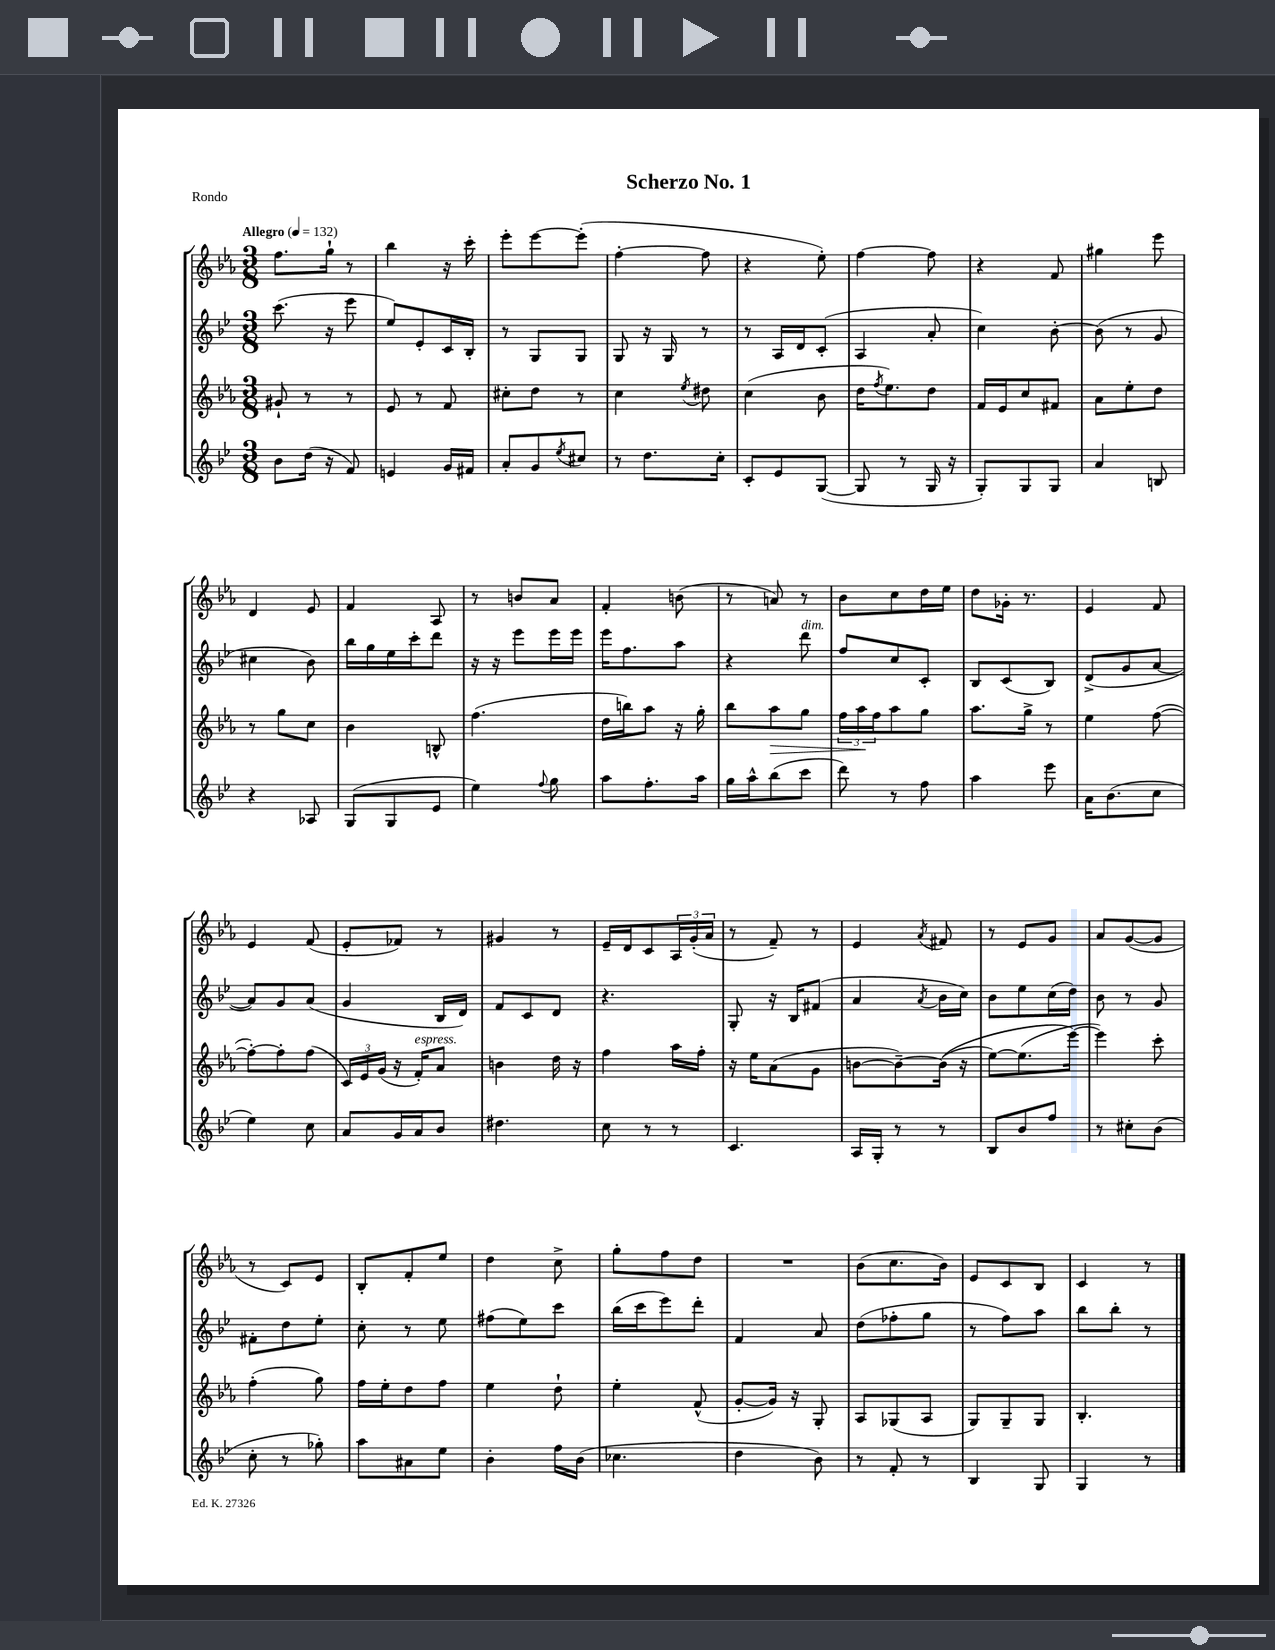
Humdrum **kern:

**kern	**kern	**kern	**kern
*staff4	*staff3	*staff2	*staff1
*clefG2	*clefG2	*clefG2	*clefG2
*k[b-e-]	*k[b-e-a-]	*k[b-e-]	*k[b-e-a-]
*M3/8	*M3/8	*M3/8	*M3/8
*MM132	*MM132	*MM132	*MM132
8b-\L	8g#`/	(8.ccc\	8.ff\L
(16dd\Jk	8r	.	.
16r	.	16r	16gg`\Jk
8f/)	8r	8eee-\	8r
=	=	=	=
4e/	8e-/	8ee-/L)	4bb-\
.	8r	8e-'/	.
16g/LL	8f/	16c/L	16r
16f#/JJ	.	16B-'/JJ	16ccc'\
=	=	=	=
8a'/L	8cc#'\L	8r	8eee-'\L
8g/	8dd\J	8G/L	[8eee-\
8qee-/	.	.	.
8cc#/J	8r	8G/J	(8eee-'\]J
=	=	=	=
8r	4cc\	8G/	[4ff'\
8.dd\L	.	16r	.
.	.	16G/	.
.	8qee-/	.	.
.	8dd#\	8r	8ff\]
16cc'\Jk	.	.	.
=	=	=	=
8c'/L	(4cc\	8r	4r
8e-/	.	16A/LL	.
.	.	16d/J	.
([8G/J	8b-\	(8c'/J	8ee-'\)
=	=	=	=
8G/]	16dd\LK	4A/	[4ff\
.	8qff/	.	.
.	8.ee-\)	.	.
8r	.	.	.
16G/	8dd\J	8a'/	8ff\]
16r	.	.	.
=	=	=	=
8G'/L)	16f/LL	4cc\)	4r
.	16e-/J	.	.
8G/	8cc/	.	.
8G/J	8f#/J	[8b-'\	8f/
=	=	=	=
4a/	8a-\L	(8b-\]	4gg#\
.	8ee-'\	8r	.
8B/	8dd\J	8g/	8eee-\
=	=	=	=
4r	8r	4cc#\	4d/
.	8gg\L	.	.
8A-/	8cc\J	8b-\)	8e-/
=	=	=	=
(8G/L	4b-\	16bb-\LL	4f/
.	.	16gg\	.
8G/	.	16ee-\	.
.	.	16ccc'\J	.
8e-/J	8B^^/	8ddd\J	8A-/
=	=	=	=
4ee-\)	(4.ff\	16r	8r
.	.	16r	.
.	.	8eee-\L	8b/L
8qqff/	.	.	.
8gg\	.	16eee-\L	8a-/J
.	.	16eee-\JJ	.
=	=	=	=
8aa\L	16dd\LL	16eee-\LK	4f'/
.	16bb\J)	8.ff\	.
8.ff'\	8aa-\J	.	.
.	16r	8aa\J	(8b\
16aa\Jk	16gg'\	.	.
=	=	=	=
16gg\LL	8bb-\L	4r	8r
16aa^^\J	.	.	.
(8bb-\	8aa-\	.	8a/)
8ccc\J	8gg\J	8ddd\	8r
=	=	=	=
8ddd\)	24ff\LL	8ff/L	8b-\L
.	24aa-\	.	.
.	24ff\J	.	.
8r	8aa-\	8cc/	8cc\
8ff\	8gg\J	8c'/J	16dd\L
.	.	.	16ee-\JJ
=	=	=	=
4aa\	8.aa-\L	8B-/L	8dd\L
.	.	(8c/	16g-'\Jk
.	16gg^\Jk	.	8.r
8eee-\	8r	8B-/J)	.
=	=	=	=
16a\LK	4ee-\	(8d^/L	4e-/
(8.b-\	.	.	.
.	.	8g/	.
8cc\J	([8ff\	[8a/J	8f/
=	=	=	=
4ee-\)	8ff'\_L)	8a/]L)	4e-/
.	8ff'\]	8g/	.
8cc\	(8ff\J	(8a/J	(8f/
=	=	=	=
8a/L	24c/LL)	4g/	8e-'/L
.	24e-/	.	.
.	(24g/JJ	.	.
16g/L	16r	.	8f-/J)
16a/J	16f'/LK)	.	.
8b-/J	8a-/J	16B-/LL	8r
.	.	16d/JJ)	.
=	=	=	=
4.dd#\	4b\	8f/L	4g#/
.	.	8c/	.
.	16dd\	8d/J	8r
.	16r	.	.
=	=	=	=
8cc\	4ff\	4.r	16e-~/LL
.	.	.	16d/J
8r	.	.	8c/
8r	16aa-\LL	.	24A-/L
.	.	.	(24g'/
.	16ff'\JJ	.	.
.	.	.	24a-/JJ
=	=	=	=
4.c/	16r	8G'/	8r
.	16ee-\LK	.	.
.	(8a-\	16r	8f~/)
.	.	16B-/LK	.
.	8g\J	(8f#/J	8r
=	=	=	=
16A/LL	[8b\L	4a/	4e-/
16G'/JJ	.	.	.
8r	8b~\_)	.	.
.	.	8qa/	8qa-/
8r	&((16b\]Jk	16b-\LL	8f#/
.	16r	16cc\JJ)	.
=	=	=	=
8B-/L	[8ee-\L)	8b-\L	8r
8b-/	(8.ee-\]	8ee-\	8e-/L
8ff/J	.	(16cc\L	8g/J
.	[16eee-\Jk&)	16dd\JJ)	.
=	=	=	=
8r	4eee-\])	8b-\	8a-/L
8cc#'\L	.	8r	([8g/
(8b-\J	8ccc'\	8g/	8g/]J
=	=	=	=
8cc'\	(4ff'\	8f#'\L	8r
8r	.	8dd\	8c/L)
8gg-'\)	8gg\)	8ee-'\J	8e-/J
=	=	=	=
8aa\L	16ff\LL	8cc'\	8B-'/L
.	16ee-'\J	.	.
8a#\	8dd\	8r	8f'/
8ee-\J	8ff\J	8ee-\	8ee-/J
=	=	=	=
4b-'\	4ee-\	(8ff#\L	4dd\
.	.	8ee-\)	.
16ff\LL	8dd`\	8ccc\J	8cc^\
(16b-\JJ	.	.	.
=	=	=	=
4.cc-\	4ee-'\	(16bb-\LL	8gg'\L
.	.	16ccc\J	.
.	.	8eee-\)	8ff\
.	(8f^^/	8ddd'\J	8dd\J
=	=	=	=
4dd\	[8g'/L	4f/	4.r
.	16g/]Jk)	.	.
.	16r	.	.
8b-\)	8G'/	8a/	.
=	=	=	=
8r	8A-/L	(8dd\L	(8b-\L
8f'/	(8G-/	8ff-'\	8.cc\
8r	8A-/J	8gg\J	.
.	.	.	16b-\Jk)
=	=	=	=
4B-/	8G/L)	8r	8e-/L
.	8G~/	8ff\L)	8c/
8G/	8G/J	8aa\J	8B-/J
=	=	=	=
4G/	4.B-'/	8bb-\L	4c/
.	.	8bb-'\J	.
8r	.	8r	8r
==	==	==	==
*-	*-	*-	*-
